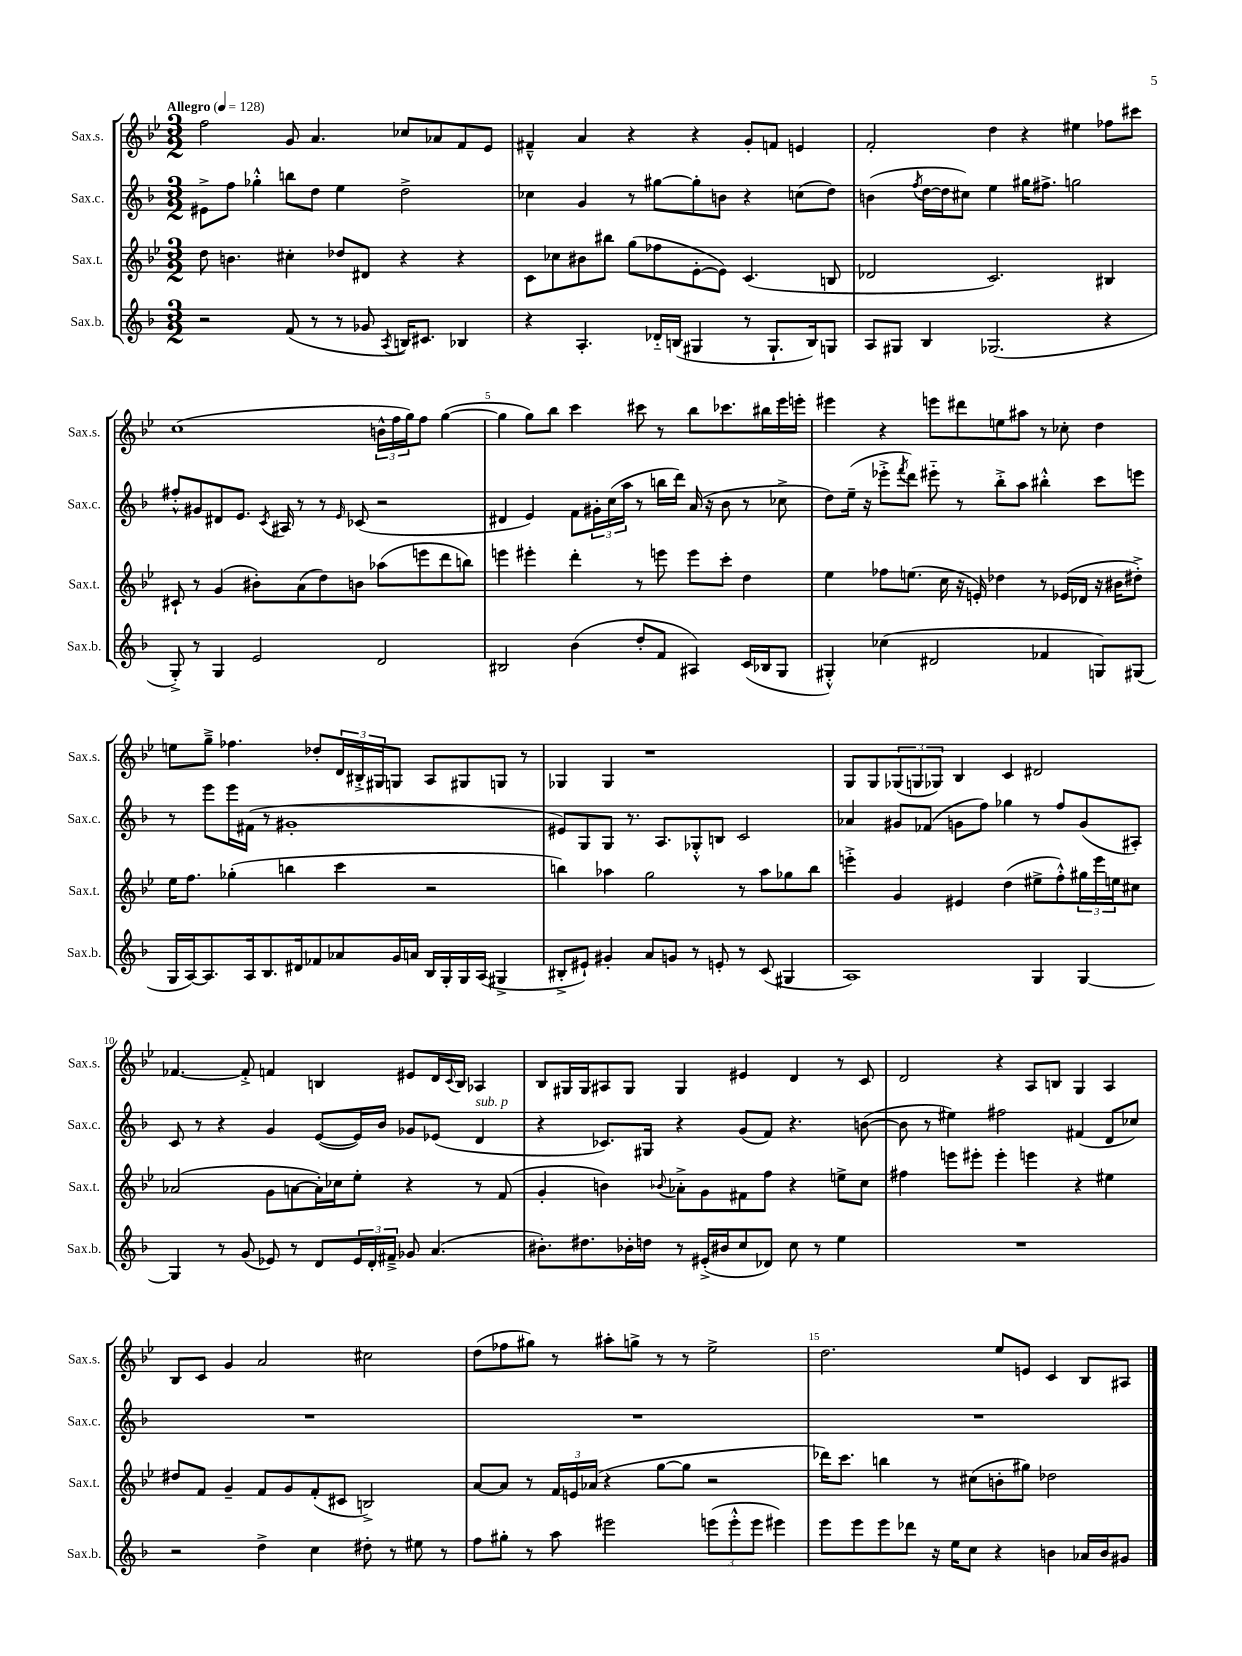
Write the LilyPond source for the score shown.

<<
\new StaffGroup <<
\new Staff = "s0" \with { instrumentName = "Sax.s." shortInstrumentName = "Sax.s." } {
    \clef treble \key bes \major \numericTimeSignature \time 3/2 \tempo "Allegro" 4 = 128
    f''2 g'8 a'4. ces''8 aes'8 f'8 ees'8 |
    fis'4---^ a'4 r4 r4 g'8-. f'8 e'4 |
    f'2-. d''4 r4 eis''4 fes''8 cis'''8 |
    c''1( \tuplet 3/2 { b'16-^ f''16 g''16) } f''8 g''4~( |
    g''4 g''8) bes''8 c'''4 cis'''8 r8 bes''8 ces'''8. bis''16 ees'''16 e'''16-. |
    eis'''4 r4 e'''8 dis'''8 e''8 ais''8 r8 ces''8-. d''4 |
    e''8 g''8---> fes''4. des''8-. \tuplet 3/2 { d'16 bis16-.-> gis16 } g8 a8 gis8 g8 r8 |
    ges4 ges4 r1 |
    g8 g8 \tuplet 3/2 { ges8( g8 ges8) } bes4 c'4 dis'2 |
    fes'4.~ fes'8-.-> f'4 b4 eis'8 d'16 \appoggiatura { c'8 } b16 aes4 |
    bes8 gis16 gis16 ais8 gis8 gis4 eis'4 d'4 r8 c'8 |
    d'2 r4 a8 b8 g4 a4 |
    bes8 c'8 g'4 a'2 cis''2 |
    d''8( fes''8 gis''8) r8 ais''8-. g''8-> r8 r8 ees''2-> |
    d''2. ees''8 e'8 c'4 bes8 ais8 \bar "|." |
}
\new Staff = "s1" \with { instrumentName = "Sax.c." shortInstrumentName = "Sax.c." } {
    \clef treble \key f \major \numericTimeSignature \time 3/2
    eis'8-> f''8 ges''4-.-^ b''8 d''8 e''4 d''2-> |
    ces''4 g'4 r8 gis''8~ gis''8-. b'8 r4 c''8( d''8) |
    b'4( \acciaccatura { f''8 } d''16~ d''16 cis''8) e''4 gis''16 fis''8.-> g''2 |
    fis''8-.-^ gis'8 dis'8 e'8. \acciaccatura { c'8 } ais16 r8 r8 \grace { e'16 } ces'8( r2 |
    dis'4 e'4) f'8 \tuplet 3/2 { gis'16-. c''16( a''16 } r8 b''16 d'''16) a'16( r16 bes'8 r8 ces''8-> |
    d''8) e''16--( r16 ees'''8-.-> \acciaccatura { f'''8 } d'''8) eis'''8-_ r8 bes''8-.-> a''8 bis''4-.-^ c'''8 e'''8 |
    r8 e'''8 e'''16 fis'16( r8 gis'1-. |
    eis'8) g8 g8 r8. a8. ges8-.-^ b8 c'2 |
    aes'4 gis'8 fes'8( g'8 f''8) ges''4 r8 f''8 g'8( ais8-.) |
    c'8 r8 r4 g'4 e'8~( e'16) bes'16 ges'8 ees'8( d'4^\markup { \italic "sub. p" } |
    r4 ces'8.) gis16 r4 g'8( f'8) r4. b'8~( |
    b'8 r8 eis''4) fis''2 fis'4( d'8 ces''8) |
    R1. |
    R1. |
    R1. \bar "|." |
}
\new Staff = "s2" \with { instrumentName = "Sax.t." shortInstrumentName = "Sax.t." } {
    \clef treble \key bes \major \numericTimeSignature \time 3/2
    d''8 b'4. cis''4-. des''8 dis'8 r4 r4 |
    c'8 ces''8 bis'8 bis''8 g''8( fes''8 ees'8~-. ees'8) c'4.( b8 |
    des'2 c'2.) bis4 |
    cis'8-! r8 g'4( bis'8-.) a'8( d''8) b'8 aes''8( e'''8 d'''8 b''8) |
    e'''4 eis'''4-. d'''4-. r8 e'''8 e'''8 c'''8-. d''4 |
    ees''4 fes''8 e''8.( c''16 r16 e'16-.) des''4 r8 ees'16( des'16 r16 bis'16 dis''8-.->) |
    ees''16 f''8. ges''4-.( b''4 c'''4 r2 |
    b''4) aes''4 g''2 r8 aes''8 ges''8 b''8 |
    e'''4-.-> g'4 eis'4 d''4( eis''8-> f''8-.-^) \tuplet 3/2 { gis''16 e'''16 e''16 } cis''8 |
    aes'2( g'8 a'8~ a'16-.) ces''16 ees''8-. r4 r8 f'8( |
    g'4-. b'4) \appoggiatura { bes'8 } aes'8-.-> g'8 fis'8 f''8 r4 e''8-> c''8 |
    fis''4 e'''8 eis'''8-. eis'''4-. e'''4 r4 eis''4 |
    dis''8 f'8 g'4-- f'8 g'8 f'8-.( cis'8 b2->) |
    a'8~ a'8 r8 \tuplet 3/2 { f'16 e'16 aes'16( } r4 g''8~ g''8 r2 |
    des'''16) c'''8. b''4 r8 cis''8( b'8-. gis''8) des''2 \bar "|." |
}
\new Staff = "s3" \with { instrumentName = "Sax.b." shortInstrumentName = "Sax.b." } {
    \clef treble \key f \major \numericTimeSignature \time 3/2
    r2 f'8( r8 r8 ges'8 \acciaccatura { a8 } b16) cis'8. bes4 |
    r4 a4.-. des'16-_ b16( gis4 r8 gis8.-! b16) g8 |
    a8 gis8 bes4 ges2.( r4 |
    g8-.->) r8 g4 e'2 d'2 |
    bis2 bes'4( d''8-. f'8 ais4) c'16( bes16 g8 |
    gis4-.-^) ces''4( dis'2 fes'4 g8) gis8( |
    g16 a16~) a8. a16 bes8. dis'16 fes'8 aes'8 g'16 a'16 bes16 g16-. g16 a16( gis4-> |
    bis8-.-> eis'8-!) gis'4-. a'8 g'8 r8 e'8-. r8 c'8( gis4 |
    a1) g4 g4~ |
    g4 r8 g'8( ees'8) r8 d'8 \tuplet 3/2 { ees'16 d'16-. fis'16---> } ges'8 a'4.( |
    bis'8.-.) dis''8. bes'16-. d''16 r8 eis'16-.->( bis'16 c''8 des'8) c''8 r8 e''4 |
    R1. |
    r2 d''4-> c''4 dis''8-. r8 eis''8 r8 |
    f''8 gis''8-. r8 a''8 eis'''2 \tuplet 3/2 { e'''8( e'''8-.-^ e'''8 } eis'''4) |
    e'''8 e'''8 e'''8 des'''8 r16 e''16 c''8 r4 b'4 aes'16 b'16 gis'8 \bar "|." |
}
>>
>>
\layout { \context { \Score \override BarNumber.break-visibility = ##(#f #t #t) barNumberVisibility = #(every-nth-bar-number-visible 5) } }
